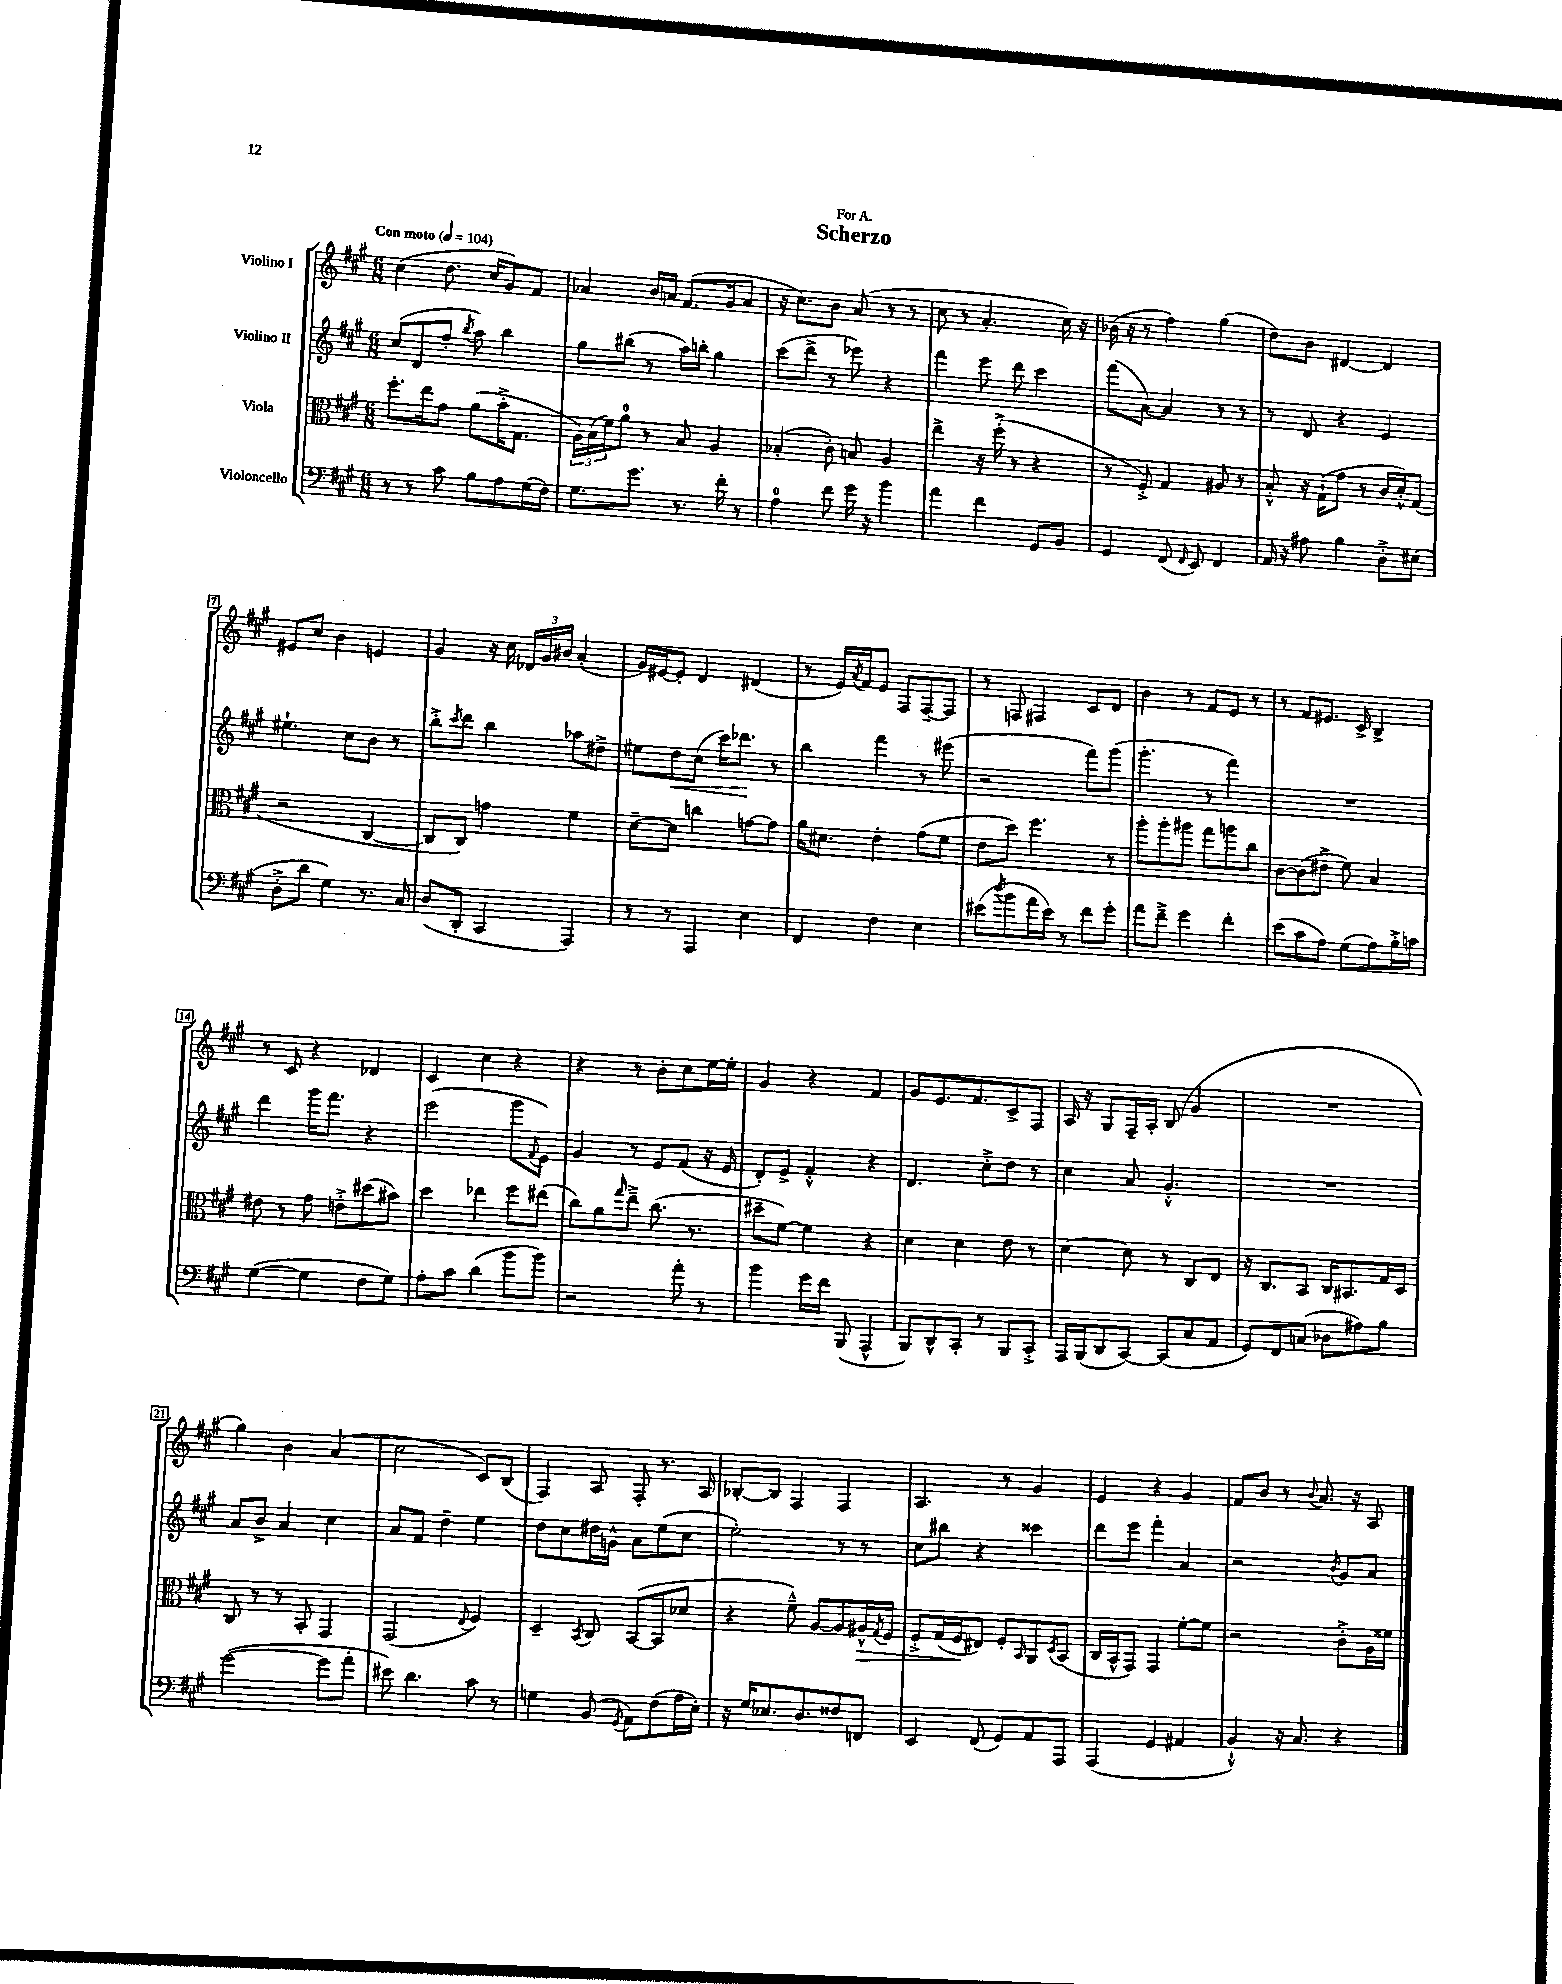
\header { title = "Scherzo" dedication = "For A." }
<<
\new StaffGroup <<
\new Staff = "s0" \with { instrumentName = "Violino I" } {
    \clef treble \key a \major \numericTimeSignature \time 6/8 \tempo "Con moto" 4 = 104
    cis''4( d''8. cis''16 gis'8) fis'8 |
    aes'4 b'16 a'16 fis'8.( gis'16 a'8 |
    r16 cis''8.) b'8 a'8( r8 r8 |
    cis''8 r8 a'4.-. cis''16) r16 |
    bes'16( r16 r8 fis''4) gis''4( |
    d''8) b'8 dis'4~ dis'4 |
    eis'8 cis''8 b'4 e'4 |
    gis'4 r16 cis''16 \tuplet 3/2 { des'16 gis'16 bis'16 } a'4-.( |
    gis'16) eis'16~ eis'8-. d'4 dis'4( |
    r8 e'16) \acciaccatura { a'8 } fis'16 e'8 fis8 fis8~-- fis8 |
    r8 f8 fis4 cis'8 d'8 |
    b'4 r8 fis'8 e'8 r8 |
    r8 fis'8 eis'8. cis'16-> b4-> |
    r8 cis'8 r4 des'4 |
    cis'4 cis''4 r4 |
    r4 r8 b'8-. cis''8 e''16~ e''16-. |
    gis'4 r4 fis'4 |
    gis'8 e'8. fis'8. cis'8-> fis8 |
    a16 r16 gis8 fis16-- a16-. b8( gis'4 |
    R2. |
    gis''4) b'4 a'4( |
    cis''2 cis'8) b8( |
    fis4) a8 fis8-. r8. a16 |
    bes8~-. bes8 fis4 fis4 |
    a4. r8 gis'4 |
    e'4 r4 gis'4 |
    fis'8 b'8 r8 \appoggiatura { b'8 } a'8. r16 a8 \bar "|." |
}
\new Staff = "s1" \with { instrumentName = "Violino II" } {
    \clef treble \key a \major \numericTimeSignature \time 6/8
    cis''8( d'8 fis''8-. \acciaccatura { b''8 } a''8) b''4 |
    gis''8 bis''8( r8 a''16) b''16-. gis''4 |
    cis'''8( d'''8-> r8 ees'''8) r4 |
    fis'''4 e'''8 d'''8 cis'''4 |
    fis'''8( a'8~) a'4 r8 r8 |
    r8 d'8 r4 e'4 |
    eis''4.-! cis''8 b'8 r8 |
    b''8-.-> \acciaccatura { cis'''8 } d'''8 b''4 aes''8 dis''8-> |
    eis''8 d''8\< cis''8( cis'''16) des'''8.\! r8 |
    b''4 fis'''4 r8 eis'''8( |
    r2 fis'''8) gis'''8( |
    gis'''4.-. r8 fis'''4) |
    R2. |
    d'''4 gis'''16 fis'''8. r4 |
    e'''2( gis'''8 \appoggiatura { fis'8 } e'8) |
    gis'4 r8 e'8 fis'8( r16 e'16 |
    d'8-.) e'8-> fis'4-.-^ r4 |
    d'4. cis''8-.-> d''8 r8 |
    cis''4 a'8 gis'4.-.-^ |
    R2. |
    a'8 b'8-> a'4 cis''4 |
    a'8 fis'8 d''4-- e''4 |
    d''8 cis''8 dis''16 g'16-^ a'8 e''8( cis''8 |
    e''2-.) r8 r8 |
    cis''8 bis''8 r4 cisis'''4 |
    d'''8 e'''8 fis'''4-. a'4 |
    r2 \acciaccatura { b'8 } gis'8 a'8 \bar "|." |
}
\new Staff = "s2" \with { instrumentName = "Viola" } {
    \clef alto \key a \major \numericTimeSignature \time 6/8
    fis''8.-. e''16 gis'8 a'8( b'16-.-> gis8. |
    \tuplet 3/2 { a16) b16( fis'16) } a'8-0 r8 b8 a4 |
    bes4-.( cis'8-.) b8 a4 |
    e''4-> r16 fis''16-.->( r8 r4 |
    r8 fis8-.->) gis4 ais8 r8 |
    b8-.-^ r16 gis16-!( gis'8 r8 cis'16 d'16-.-^) gis8( |
    r2 cis4~ |
    cis8 cis8) g'4 fis'4 |
    d'8~-- d'8 c''4 g'8~ g'8 |
    a'16 dis'8. e'4-. gis'8( fis'8 |
    e'8 d''8) fis''4. r8 |
    a''8-. a''8-. ais''8 gis''8 a''8 cis''8 |
    cis'8~ cis'8( eis'8-> fis'8) b4 |
    eis'8 r8 gis'8 e'8-.-> dis''8( bis'8) |
    d''4 ees''4 fis''8 eis''8( |
    cis''8) a'8 \grace { gis''16 } e''8---> cis''8.( r8. |
    dis''8-- fis'8~) fis'4 r4 |
    d'4 d'4 e'8 r8 |
    d'4~ d'8 r8 cis8 e8 |
    r16 cis8. b,8 cis16 bis,8. gis16 d16 |
    cis8 r8 r8 b,8-. gis,4 |
    gis,2( \appoggiatura { e8 } fis4) |
    d4-- \acciaccatura { b,8 } cis8 b,8~( b,8 des'8 |
    r4 fis'8---^) a8~ a8 ais16-^\> \acciaccatura { gis8 } fis16 |
    fis8-.-> gis16( fis16\! eis8) fis8-. \grace { b,16 } a,8 \acciaccatura { d8 } b,8( |
    cis16 b,16-^ gis,8) gis,4 fis'8~-. fis'8 |
    r2 cis'8-.-> a16 fisis'16 \bar "|." |
}
\new Staff = "s3" \with { instrumentName = "Violoncello" } {
    \clef bass \key a \major \numericTimeSignature \time 6/8
    r8 r8 cis'8 b8 a8 gis16( fis16) |
    gis8. gis'8. r8. fis'16-. r8 |
    a4-0 fis'8 gis'16 r16 b'4 |
    a'4 fis'4 gis,8 b,8 |
    gis,4 fis,8( \grace { fis,16 } e,8) fis,4 |
    a,16 r16 ais8 b4 d8-.-> eis8( |
    d8-.-> d'8 gis4) r8. cis16 |
    d8( d,8-. cis,4 a,,4) |
    r8 r8 a,,4 e4 |
    fis,4 fis4 e4 |
    eis'8( \acciaccatura { d''8 } b'8 a'16 eis'16) r8 fis'8 gis'8-. |
    a'8 fis'8---> gis'4 fis'4-. |
    e'8( cis'8 a8) gis8( a8) b16-.-> c'16 |
    gis4~( gis4 fis8 gis8) |
    a8-. cis'8 d'4( b'8 b'8) |
    r2 a'8-. r8 |
    b'4 gis'16 fis'16 b,,8( a,,4-^ |
    b,,8) d,8-^ cis,8-. r8 b,,8 cis,8-.-> |
    a,,16 b,,16( d,8 cis,8~) cis,8( cis8 a,8 |
    gis,8) fis,8 c8( des8 ais8) b8 |
    gis'2~( gis'8 a'8-. |
    eis'8) d'4. cis'8 r8 |
    g4 b,8( \acciaccatura { gis,8 } a,8) fis8( a16 e16-.) |
    r16 gis16 ees8. d8. fisis8 f,8 |
    e,4 fis,8( gis,8) a,8 a,,8 |
    a,,4( gis,4 ais,4 |
    b,4-!-^) r16 cis8. r4 \bar "|." |
}
>>
>>
\layout { \context { \Score \override BarNumber.stencil = #(make-stencil-boxer 0.1 0.3 ly:text-interface::print) } }
